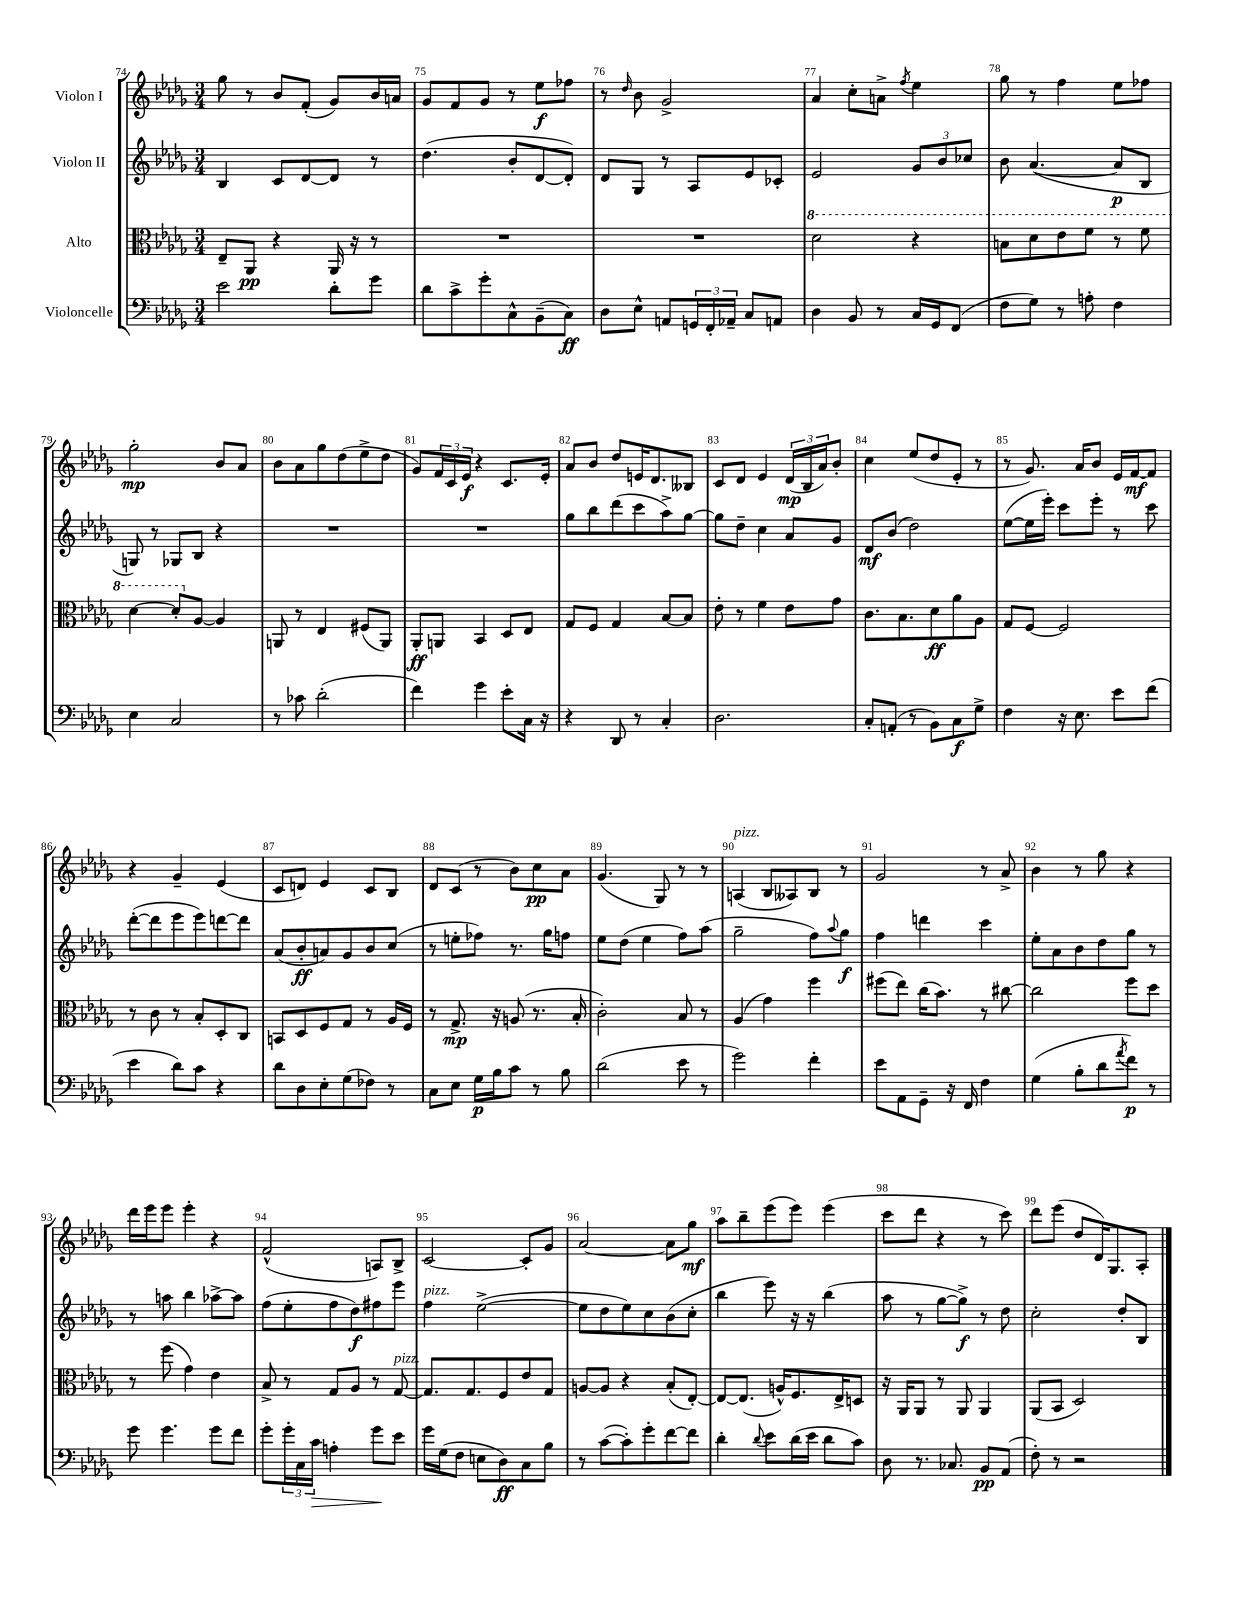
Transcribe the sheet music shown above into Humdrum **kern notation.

**kern	**kern	**kern	**kern
*staff4	*staff3	*staff2	*staff1
*clefF4	*clefC3	*clefG2	*clefG2
*k[b-e-a-d-g-]	*k[b-e-a-d-g-]	*k[b-e-a-d-g-]	*k[b-e-a-d-g-]
*M3/4	*M3/4	*M3/4	*M3/4
2e-	8E-~	4B-	8gg-
.	8AA-	.	8r
.	4r	8c	8b-
.	.	[8d-	(8f'
8d-'	16AA-	8d-]	8g-)
.	16r	.	.
8g-	8r	8r	16b-
.	.	.	16a
=	=	=	=
8d-	2.r	(4.dd-	8g-
8c^	.	.	8f
8g-'	.	.	8g-
8C^^	.	8b-'	8r
(8BB-~	.	[8d-	8ee-
8C)	.	8d-'])	8ff-
=	=	=	=
8D-	2.r	8d-	8r
.	.	.	16qqdd-
8E-^^	.	8G-	8b-
8AA	.	8r	2g-^
24GG	.	8A-	.
24FF'	.	.	.
24AA-~	.	.	.
8C	.	8e-	.
8AA	.	8c-'	.
=	=	=	=
4D-	2dd-	2e-	4a-
8BB-	.	.	8cc'
8r	.	.	8a^
.	.	.	8qff
16C	4r	12g-	4ee-
16GG-	.	.	.
.	.	12b-	.
(8FF	.	.	.
.	.	12cc-	.
=	=	=	=
8F	8b	8b-	8gg-
8G-)	8dd-	([4.a-	8r
8r	8ee-	.	4ff
8A'	8ff	.	.
4F	8r	8a-]	8ee-
.	8ff	8B-	8ff-
=	=	=	=
4E-	[4dd-	8G)	2gg-'
.	.	8r	.
2C	8dd-']	8G-	.
.	[8A-	8B-	.
.	4A-]	4r	8b-
.	.	.	8a-
=	=	=	=
8r	8AA	2.r	8b-
8c-	8r	.	8a-
(2d-'	4E-	.	8gg-
.	.	.	(8dd-
.	(8F#	.	8ee-^
.	8AA)	.	8dd-
=	=	=	=
4f)	8AA-'	2.r	8g-)
.	8AA	.	24f
.	.	.	24c
.	.	.	24e-
4g-	4BB-	.	4r
8e-'	8D-	.	8.c
16C	8E-	.	.
16r	.	.	16e-'
=	=	=	=
4r	8G-	8gg-	8a-
.	8F	8bb-	8b-
8DD-	4G-	(8ddd-	8dd-
8r	.	8ccc	16e
.	.	.	8.d-
4C'	[8B-	8aa-^)	.
.	8B-]	[8gg-	8B--
=	=	=	=
2.D-	8e-'	8gg-]	8c
.	8r	8dd-~	8d-
.	4f	4cc	4e-
.	8e-	8a-	(24d-
.	.	.	24B-
.	.	.	24a-)
.	8g-	8g-	8b-'
=	=	=	=
8C'	8.c	8d-	4cc
(8AA'	.	(8b-	.
.	8.B-	.	.
8r	.	2dd-)	(8ee-
8BB-)	8d-	.	8dd-
8C	8a-	.	8e-'
8G-^	8A-	.	8r
=	=	=	=
4F	8G-	([8ee-	8r
.	[8F	16ee-]	8.g-)
.	.	16eee-')	.
16r	2F]	8ccc	.
8.E-	.	.	16a-
.	.	8eee-'	8b-
8e-	.	8r	16e-
.	.	.	[16f
(8f	.	8ccc	8f]
=	=	=	=
4e-	8r	([8ddd-'	4r
.	8c	8ddd-]	.
8d-)	8r	8eee-	4g-~
8c	8B-'	8eee-)	.
4r	8D-'	[8ddd	(4e-
.	8C	8ddd]	.
=	=	=	=
8d-	8BB	(8a-	8c
8D-	8D-	8b-'	8d)
8E-'	8F	8a)	4e-
(8G-	8G-	8g-	.
8F-)	8r	8b-	8c
8r	16A-	(8cc	8B-
.	16F	.	.
=	=	=	=
8C	8r	8r	8d-
8E-	8.G-^	8ee'	(8c
16G-	.	8ff-)	8r
16B-	16r	.	.
8c	(8A	8.r	8b-)
8r	8.r	.	8cc
.	.	16gg-	.
8B-	.	8ff	8a-
.	16B-'	.	.
=	=	=	=
(2d-	2c')	8ee-	(4.g-
.	.	(8dd-	.
.	.	4ee-	.
.	.	.	8G-)
8e-	8B-	8ff)	8r
8r	8r	(8aa-	8r
=	=	=	=
2g-)	(4A-	2gg-~	(4A
.	4g-)	.	8B-
.	.	.	8A--)
4f'	4ff	8ff)	8B-
.	.	8qqaa-	.
.	.	8gg-	8r
=	=	=	=
8e-	(8ff#	4ff	2g-
8AA-	8ee-)	.	.
8GG-~	(16cc	4ddd	.
.	8.b-)	.	.
16r	.	.	.
16FF	.	.	.
4F	8r	4ccc	8r
.	[8cc#	.	8a-^
=	=	=	=
(4G-	2cc#]	8ee-'	4b-
.	.	8a-	.
8B-'	.	8b-	8r
8d-	.	8dd-	8gg-
8qa-	.	.	.
8f)	8ff	8gg-	4r
8r	8dd-	8r	.
=	=	=	=
8g-	8r	8r	16ddd-
.	.	.	16eee-
4.g-	(8ff	8aa	8eee-
.	4g-)	4bb-	4eee-'
8g-	4e-	[8aa-^	4r
8f	.	8aa-]	.
=	=	=	=
8g-'	8B-^	(8ff	(2f^^
24g-'	8r	8ee-'	.
24C	.	.	.
24c	.	.	.
4A'	8G-	8ff	.
.	8A-	8dd-)	.
8g-	8r	8ff#	8A)
8e-	[8G-	8eee-	8B-^
=	=	=	=
16g-	8.G-]	4ff	[2c
(16G-	.	.	.
8F	.	.	.
.	8.G-	.	.
8E	.	([2ee-^	.
8D-)	8F	.	.
8C	8e-	.	8c']
8B-	8G-	.	8g-
=	=	=	=
8r	[8A	8ee-]	[2a-
([8c	8A]	8dd-	.
8c'])	4r	8ee-)	.
8g-'	.	8cc	.
[8f	(8B-'	(8b-	8a-]
8f]	[8E-')	8cc'	8gg-
=	=	=	=
4d-'	8E-_	4bb-	8aa-
.	(8.E-]	.	8bb-~
8qqd-	.	.	.
8e-	.	8eee-)	(8eee-
.	16A^^)	.	.
(16d-	8.F	16r	8eee-)
16e-	.	16r	.
8d-	.	(4bb-	(4eee-
.	16E-^	.	.
8c)	8D	.	.
=	=	=	=
8D-	16r	8aa-	8ccc
.	16AA-	.	.
8.r	8AA-	8r	8ddd-
.	8r	[8gg-	4r
8.C-	.	.	.
.	8AA-	8gg-^])	.
8BB-	4AA-	8r	8r
(8AA-	.	8dd-	8ccc)
=	=	=	=
8F')	(8AA-	2cc'	8ddd-
8r	8BB-	.	(8eee-
2r	2D-)	.	8dd-
.	.	.	16d-)
.	.	.	8.G-
.	.	8dd-'	.
.	.	8B-	8A-'
==	==	==	==
*-	*-	*-	*-
